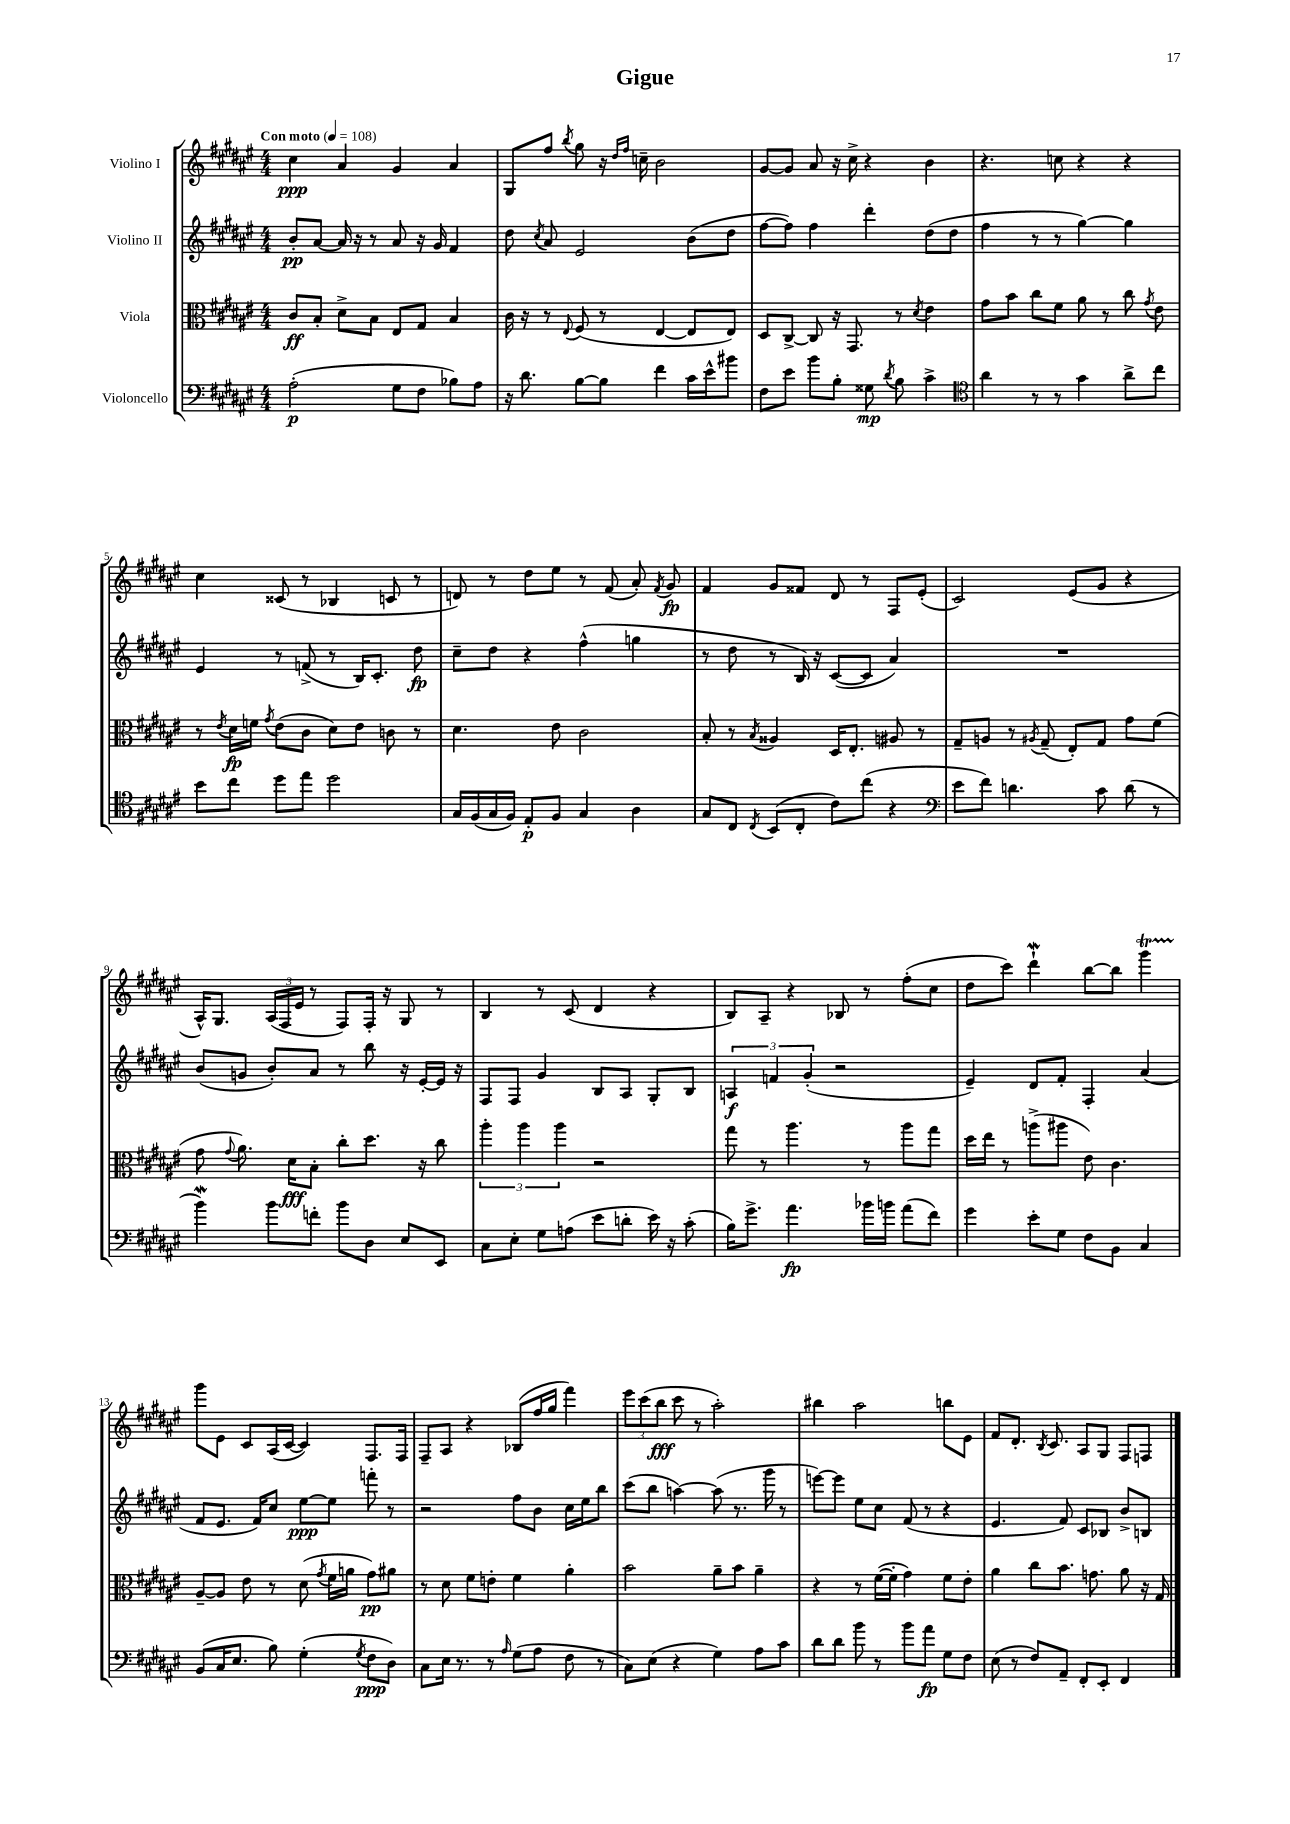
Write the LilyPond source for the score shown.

\header { title = "Gigue" }
<<
\new StaffGroup <<
\new Staff = "s0" \with { instrumentName = "Violino I" } {
    \clef treble \key fis \major \numericTimeSignature \time 4/4 \tempo "Con moto" 4 = 108
    \autoBeamOff cis''4\ppp ais'4 gis'4 ais'4 |
    gis8[ fis''8] \acciaccatura { b''8 } gis''8 r16 \grace { dis''16[ fis''16] } c''16-- b'2 |
    gis'8[~ gis'8] ais'8 r16 cis''16-> r4 b'4 |
    r4. c''8 r4 r4 |
    cis''4 cisis'8( r8 bes4 c'8 r8 |
    d'8) r8 dis''8[ eis''8] r8 fis'8( ais'8-.) \acciaccatura { fis'8 } gis'8\fp |
    fis'4 gis'8[ fisis'8] dis'8 r8 fis8[ eis'8]-.( |
    cis'2) eis'8[( gis'8] r4 |
    ais16[-^) gis8.] \tuplet 3/2 { ais16[( fis16 eis'16] } r8 fis8[) fis16]-. r16 gis8 r8 |
    b4 r8 cis'8( dis'4 r4 |
    b8[) ais8]-- r4 bes8 r8 fis''8[-.( cis''8] |
    dis''8[ cis'''8]) dis'''4-!\mordent b''8[~ b''8] gis'''4\startTrillSpan |
    gis'''8[\stopTrillSpan eis'8] cis'8[ ais16( cis'16]~ cis'4) fis8.[ fis16] |
    fis8[-- ais8] r4 bes8[( fis''16 gis''16] fis'''4) |
    \tuplet 3/2 { eis'''8[ cis'''8( b''8]\fff } cis'''8 r8 ais''2-.) |
    bis''4 ais''2 b''8[ eis'8] |
    fis'8[ dis'8.]-. \acciaccatura { b8 } cis'8. ais8[ gis8] fis8[ f8] \bar "|." |
}
\new Staff = "s1" \with { instrumentName = "Violino II" } {
    \clef treble \key fis \major \numericTimeSignature \time 4/4
    \autoBeamOff b'8[-.\pp ais'8]~ ais'16 r16 r8 ais'8 r16 gis'16 fis'4 |
    dis''8 \acciaccatura { cis''8 } ais'8 eis'2 b'8[( dis''8] |
    fis''8[~ fis''8]) fis''4 dis'''4-. dis''8[( dis''8] |
    fis''4 r8 r8 gis''4~) gis''4 |
    eis'4 r8 f'8->( r8 b16[) cis'8.]-. dis''8\fp |
    cis''8[-- dis''8] r4 fis''4-^( g''4 |
    r8 dis''8 r8 b16) r16 cis'8[~( cis'8] ais'4) |
    R1 |
    b'8[( g'8] b'8[-.) ais'8] r8 b''8 r16 eis'16[~-. eis'16] r16 |
    fis8[ fis8] gis'4 b8[ ais8] gis8[-. b8] |
    \tuplet 3/2 { a4\f f'4 gis'4-.( } r2 |
    eis'4--) dis'8[ fis'8]-. fis4-. ais'4( |
    fis'8[ eis'8.] fis'16[) cis''8] eis''8[~\ppp eis''8] f'''8-. r8 |
    r2 fis''8[ b'8] cis''16[ eis''16 b''8] |
    cis'''8[( b''8] a''4~) a''8( r8. gis'''16 r8 |
    e'''8[~) e'''8] eis''8[ cis''8] fis'8( r8 r4 |
    eis'4. fis'8) cis'8[ bes8] b'8[-> b8] \bar "|." |
}
\new Staff = "s2" \with { instrumentName = "Viola" } {
    \clef alto \key fis \major \numericTimeSignature \time 4/4
    \autoBeamOff cis'8[\ff b8]-. dis'8[-> b8] eis8[ gis8] b4 |
    cis'16 r16 r8 \appoggiatura { eis8 } fis8( r8 eis4~ eis8[ eis8]) |
    dis8[ cis8]~-> cis8 r16 gis,8. r8 \acciaccatura { dis'8 } eis'4 |
    gis'8[ b'8] cis''8[ fis'8] ais'8 r8 cis''8 \acciaccatura { gis'8 } eis'8 |
    r8 \acciaccatura { eis'8 } dis'16[\fp f'16] \acciaccatura { gis'8 } eis'8[( cis'8] dis'8[) eis'8] c'8 r8 |
    dis'4. eis'8 cis'2 |
    b8-. r8 \acciaccatura { b8 } aisis4 dis16[ eis8.]-. ais8 r8 |
    gis8[-- a8] r8 \acciaccatura { ais8 } gis8--( eis8[-.) gis8] gis'8[ fis'8]( |
    gis'8 \appoggiatura { gis'8 } ais'8.) dis'16[\fff b8]-. cis''8[-. dis''8.] r16 cis''8 |
    \tuplet 3/2 { ais''4-. ais''4 ais''4 } r2 |
    gis''8 r8 ais''4. r8 ais''8[ gis''8] |
    dis''16[ eis''16] r8 a''8[->( ais''8] eis'8) cis'4. |
    ais8[~-- ais8] eis'8 r8 dis'8( \acciaccatura { gis'8 } fis'16[ a'16] gis'8[\pp) ais'8] |
    r8 dis'8 fis'8[ e'8]-. fis'4 ais'4-. |
    b'2 ais'8[-- b'8] ais'4-- |
    r4 r8 fis'16[~( fis'16]-. gis'4) fis'8[ eis'8]-. |
    ais'4 cis''8[ b'8.] g'8. ais'8 r16 gis16 \bar "|." |
}
\new Staff = "s3" \with { instrumentName = "Violoncello" } {
    \clef bass \key fis \major \numericTimeSignature \time 4/4
    \autoBeamOff ais2-.\p( gis8[ fis8] bes8[) ais8] |
    r16 dis'8. b8[~ b8] fis'4 cis'16[ eis'16-^ bis'8] |
    fis8[ eis'8] b'8[ b8]-. gisis8\mp \acciaccatura { dis'8 } b8 cis'4-> |
    \clef tenor ais'4 r8 r8 gis'4 ais'8[-> cis''8] |
    b'8[ cis''8] dis''8[ eis''8] dis''2 |
    gis16[ fis16( gis16 fis16]) eis8[-.\p fis8] gis4 ais4 |
    gis8[ cis8] \acciaccatura { cis8 } b,8[( cis8]-. cis'8[) cis''8]( r4 |
    \clef bass eis'8[ fis'8]) d'4. cis'8 d'8( r8 |
    b'4\mordent) b'8[ f'8]-. b'8[ dis8] eis8[ eis,8] |
    cis8[ eis8]-. gis8[ a8]( eis'8[ d'8]-. eis'16) r16 cis'8-.( |
    b16[) gis'8.]-> ais'4.\fp bes'16[ b'16] ais'8[( fis'8]) |
    gis'4 eis'8[-. gis8] fis8[ b,8] cis4 |
    b,8[( cis16 eis8.] b8) gis4-.( \acciaccatura { gis8 } fis8[\ppp dis8]) |
    cis8[ eis16] r8. r8 \grace { ais16 } gis8[( ais8] fis8 r8 |
    cis8[) eis8]( r4 gis4) ais8[ cis'8] |
    dis'8[ dis'8] b'8 r8 b'8[ ais'8]\fp gis8[ fis8] |
    eis8( r8 fis8[) ais,8]-- fis,8[-. eis,8]-. fis,4 \bar "|." |
}
>>
>>
